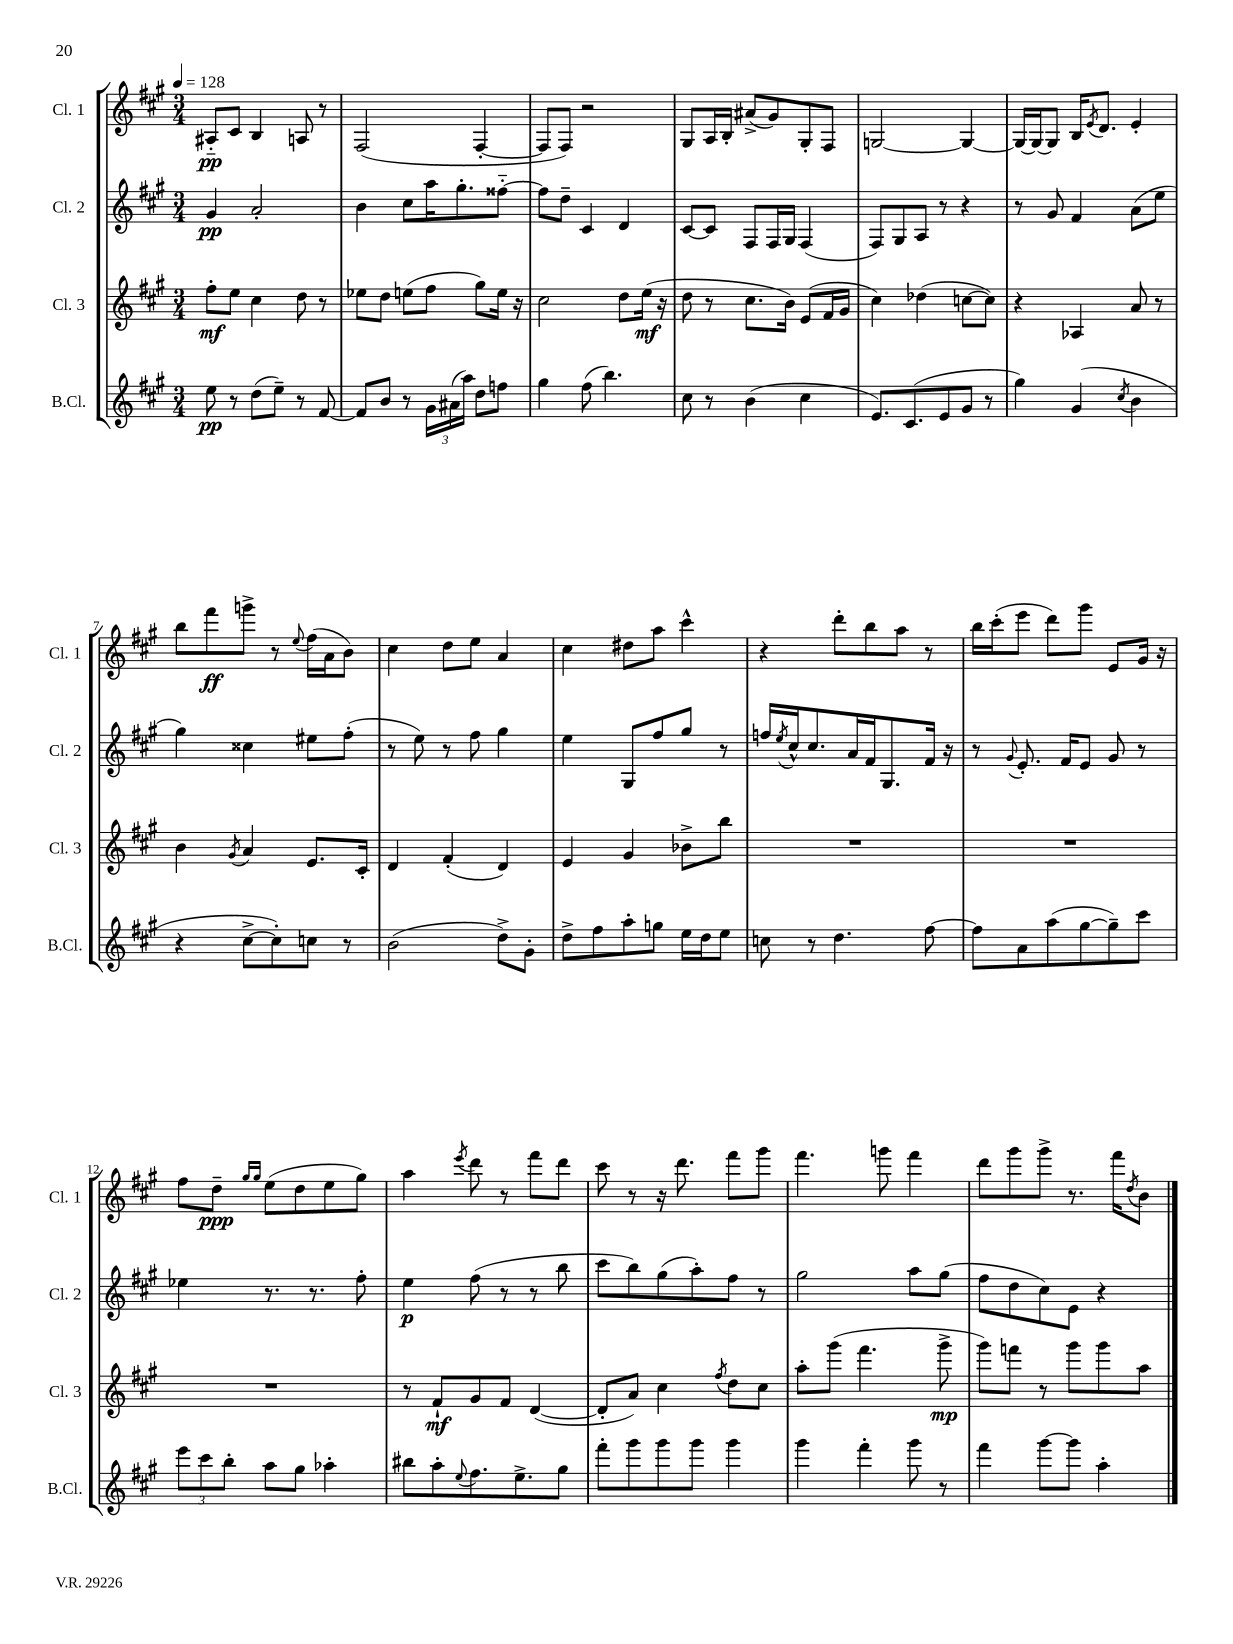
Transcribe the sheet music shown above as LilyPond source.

<<
\new StaffGroup <<
\new Staff = "s0" \with { instrumentName = "Cl. 1" shortInstrumentName = "Cl. 1" } {
    \clef treble \key a \major \numericTimeSignature \time 3/4 \tempo 4 = 128
    ais8-_\pp cis'8 b4 a8 r8 |
    fis2( fis4~-. |
    fis8 fis8) r2 |
    gis8 a16 b16-. ais'8->( gis'8) gis8-. fis8 |
    g2~ g4~ |
    g16~ g16~ g8 b16 \acciaccatura { e'8 } d'8. e'4-. |
    b''8 fis'''8\ff g'''8-> r8 \appoggiatura { e''8 } fis''16( a'16 b'8) |
    cis''4 d''8 e''8 a'4 |
    cis''4 dis''8 a''8 cis'''4-^ |
    r4 d'''8-. b''8 a''8 r8 |
    b''16 cis'''16-.( e'''8 d'''8) gis'''8 e'8 gis'16 r16 |
    fis''8 d''8--\ppp \grace { gis''16 gis''16 } e''8( d''8 e''8 gis''8) |
    a''4 \acciaccatura { e'''8 } d'''8 r8 fis'''8 d'''8 |
    cis'''8 r8 r16 d'''8. fis'''8 gis'''8 |
    fis'''4. g'''8 fis'''4 |
    d'''8 gis'''8 gis'''8-> r8. fis'''16 \acciaccatura { d''8 } b'8 \bar "|." |
}
\new Staff = "s1" \with { instrumentName = "Cl. 2" shortInstrumentName = "Cl. 2" } {
    \clef treble \key a \major \numericTimeSignature \time 3/4
    gis'4\pp a'2-. |
    b'4 cis''8 a''16 gis''8.-. fisis''8~-_ |
    fisis''8 d''8-- cis'4 d'4 |
    cis'8~ cis'8 fis8 fis16 gis16 fis4( |
    fis8) gis8 a8 r8 r4 |
    r8 gis'8 fis'4 a'8( e''8 |
    gis''4) cisis''4 eis''8 fis''8-.( |
    r8 e''8) r8 fis''8 gis''4 |
    e''4 gis8 fis''8 gis''8 r8 |
    f''16 \acciaccatura { e''8 } cis''16-^ cis''8. a'16 fis'16 gis8. fis'16 r16 |
    r8 \appoggiatura { gis'8 } e'8.-. fis'16 e'8 gis'8 r8 |
    ees''4 r8. r8. fis''8-. |
    e''4\p fis''8( r8 r8 b''8 |
    cis'''8 b''8) gis''8( a''8-.) fis''8 r8 |
    gis''2 a''8 gis''8( |
    fis''8 d''8 cis''8) e'8 r4 \bar "|." |
}
\new Staff = "s2" \with { instrumentName = "Cl. 3" shortInstrumentName = "Cl. 3" } {
    \clef treble \key a \major \numericTimeSignature \time 3/4
    fis''8-.\mf e''8 cis''4 d''8 r8 |
    ees''8 d''8 e''8( fis''8 gis''8) e''16 r16 |
    cis''2 d''8 e''16\mf( r16 |
    d''8 r8 cis''8. b'16) e'8( fis'16 gis'16 |
    cis''4) des''4( c''8~ c''8) |
    r4 aes4 a'8 r8 |
    b'4 \acciaccatura { gis'8 } a'4 e'8. cis'16-. |
    d'4 fis'4-.( d'4) |
    e'4 gis'4 bes'8-> b''8 |
    R2. |
    R2. |
    R2. |
    r8 fis'8-!\mf gis'8 fis'8 d'4~( |
    d'8-. a'8) cis''4 \acciaccatura { fis''8 } d''8 cis''8 |
    a''8-. gis'''8( fis'''4. gis'''8->\mp |
    gis'''8) f'''8 r8 gis'''8 gis'''8 a''8 \bar "|." |
}
\new Staff = "s3" \with { instrumentName = "B.Cl." shortInstrumentName = "B.Cl." } {
    \clef treble \key a \major \numericTimeSignature \time 3/4
    e''8\pp r8 d''8( e''8--) r8 fis'8~ |
    fis'8 b'8 r8 \tuplet 3/2 { gis'16 ais'16( a''16) } d''8 f''8 |
    gis''4 fis''8( b''4.) |
    cis''8 r8 b'4( cis''4 |
    e'8.) cis'8.( e'8 gis'8 r8 |
    gis''4) gis'4( \acciaccatura { cis''8 } b'4 |
    r4 cis''8~-> cis''8-.) c''8 r8 |
    b'2( d''8->) gis'8-. |
    d''8-> fis''8 a''8-. g''8 e''16 d''16 e''8 |
    c''8 r8 d''4. fis''8~ |
    fis''8 a'8 a''8( gis''8~ gis''8--) cis'''8 |
    \tuplet 3/2 { e'''8 cis'''8 b''8-. } a''8 gis''8 aes''4-. |
    bis''8 a''8-. \appoggiatura { e''8 } fis''8. e''8.-> gis''8 |
    fis'''8-. gis'''8 gis'''8 gis'''8 gis'''4 |
    gis'''4 fis'''4-. gis'''8 r8 |
    fis'''4 gis'''8~ gis'''8 a''4-. \bar "|." |
}
>>
>>
